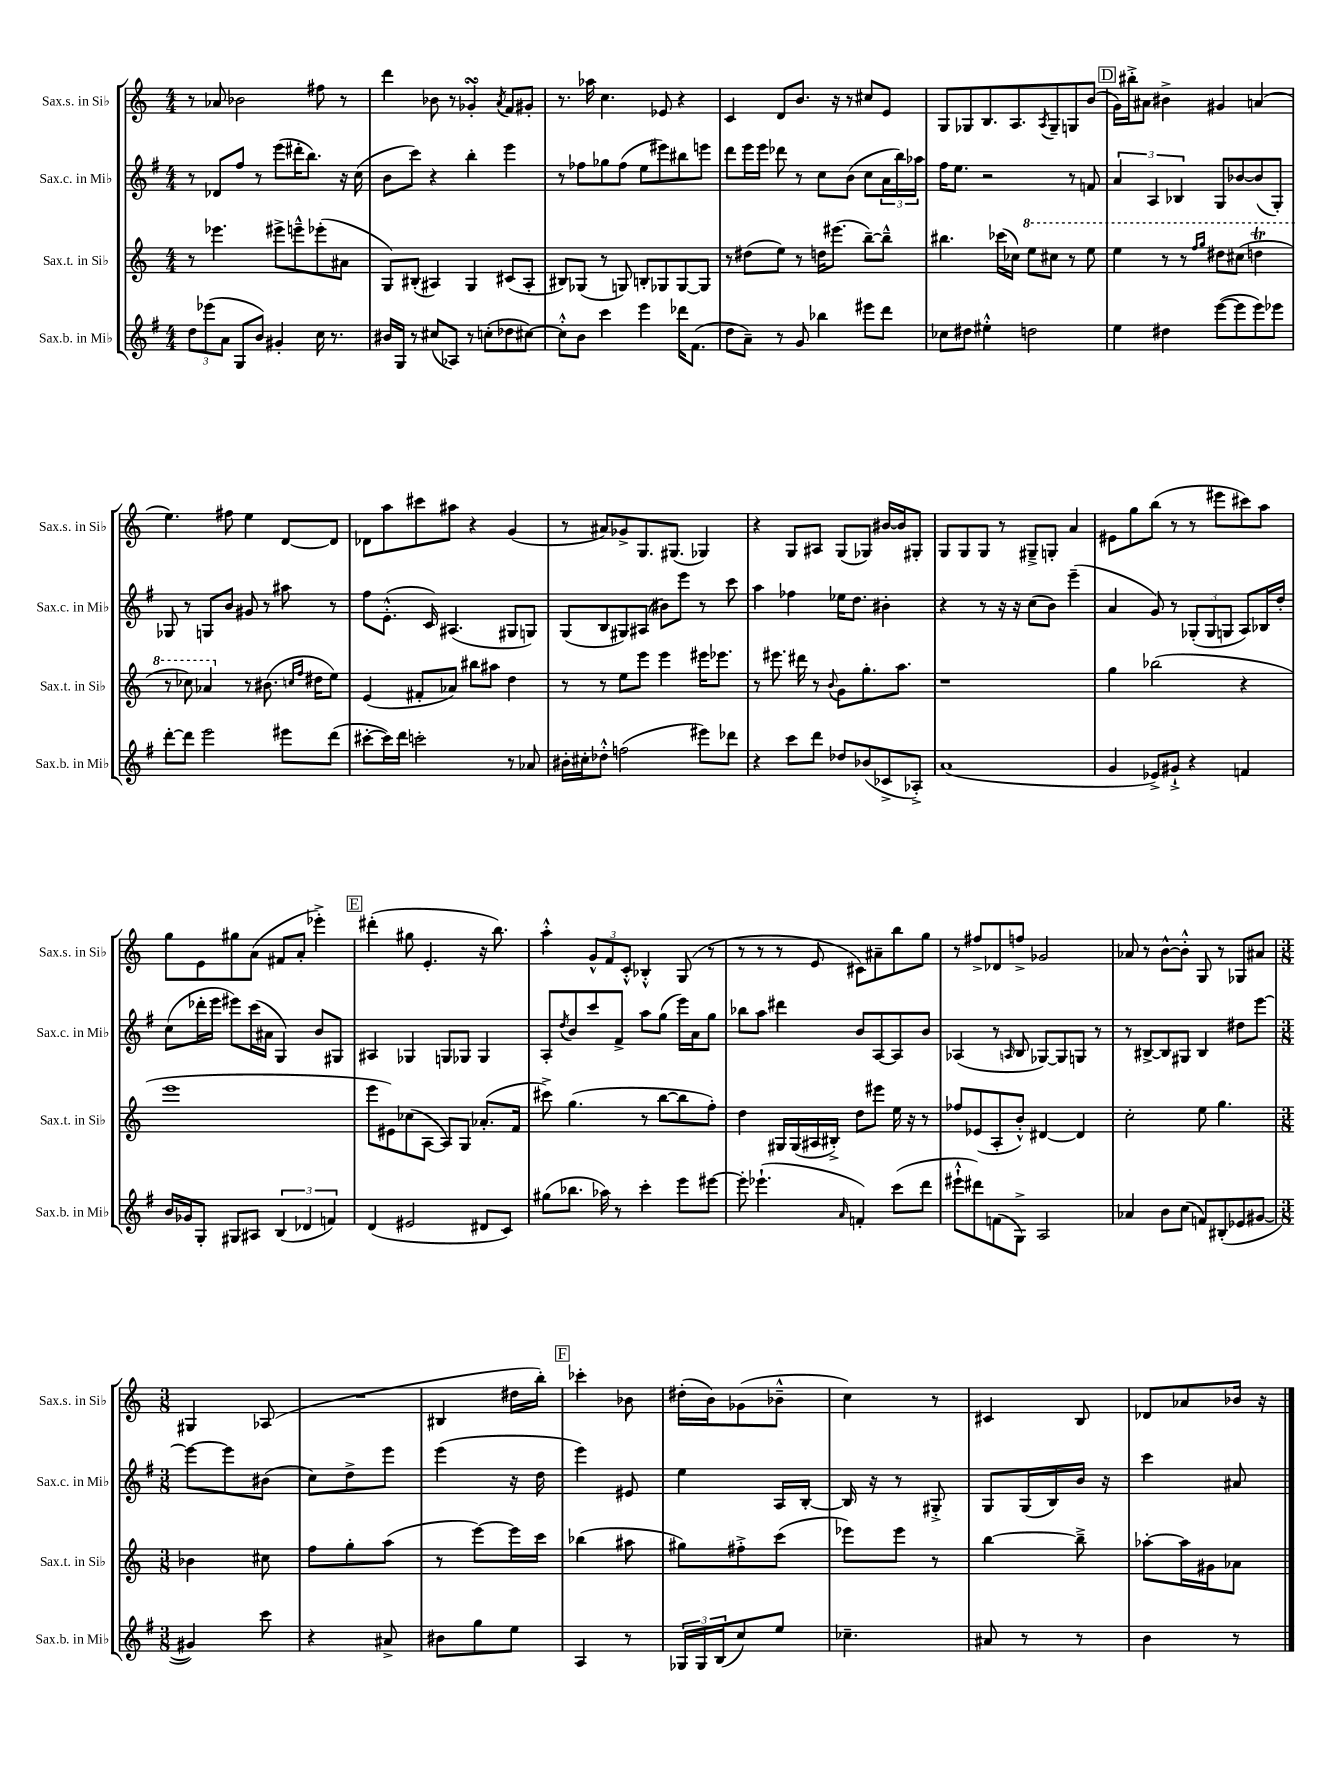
<<
\new StaffGroup <<
\new Staff = "s0" \with { instrumentName = "Sax.s. in Sib" shortInstrumentName = "Sax.s. in Sib" } {
    \clef treble \key c \major \numericTimeSignature \time 4/4
    r8 aes'8 bes'2 fis''8 r8 |
    d'''4 bes'8 r8 ges'4-.\turn \acciaccatura { a'8 } f'8 gis'8-. |
    r8. aes''16 c''4. ees'8 r4 |
    c'4 d'8 b'8. r16 r8 cis''8 e'8 |
    g8 ges8 b8. a8. \acciaccatura { a8 } ges8-- g8 b'8( |
    \mark \markup { \box "D" } g'16) bis''16-.-> ais'8 bis'4-> gis'4 a'4( |
    e''4.) fis''8 e''4 d'8~ d'8 |
    des'8 a''8 cis'''8 ais''8 r4 g'4( |
    r8 ais'8) ges'8-> g8. gis8.( ges4) |
    r4 g8 ais8 g8( ges8) bis'16~ bis'16 gis8-. |
    g8 g8 g8 r8 gis8---> g8-. a'4 |
    eis'8 g''8 b''8( r8 r8 eis'''8 cis'''8) a''8 |
    g''8 e'8 gis''8 a'8( fis'8 a'8-. ees'''4-.->) |
    \mark \markup { \box "E" } dis'''4-.( gis''8 e'4.-. r16 b''8.) |
    a''4-.-^ \tuplet 3/2 { g'8-^ f'8 c'8-.-^ } bes4-.-^ g8( r8 |
    r8 r8 r8 e'8 cis'8) ais'8-- b''8 g''8 |
    r8 fis''8-> des'8 f''8-> ges'2 |
    aes'8 r8 b'8~-^ b'8-.-^ g8 r8 ges8 ais'8 |
    \numericTimeSignature \time 3/8 gis4 aes8( |
    R4. |
    bis4 dis''16 b''16-.) |
    \mark \markup { \box "F" } ces'''4-. bes'8 |
    dis''16-.( b'16) ges'8( bes'8---^ |
    c''4) r8 |
    cis'4 b8 |
    des'8 aes'8 bes'16 r16 \bar "|." |
}
\new Staff = "s1" \with { instrumentName = "Sax.c. in Mib" shortInstrumentName = "Sax.c. in Mib" } {
    \clef treble \key g \major \numericTimeSignature \time 4/4
    r8 des'8 fis''8 r8 e'''8( dis'''16-. b''8.) r16 c''16( |
    b'8 c'''8) r4 b''4-. e'''4 |
    r8 fes''8 ges''8 fes''8( e''8 eis'''8) bis''8 e'''8 |
    d'''8 e'''16 e'''16 des'''8 r8 c''8 b'8( c''8 \tuplet 3/2 { a'16 b''16) aes''16 } |
    fis''16 e''8. r2 r8 f'8 |
    \mark \markup { \box "D" } \tuplet 3/2 { a'4 a4 bes4 } g8 bes'8~ bes'8( g8-.) |
    ges8 r8 g8 b'8 gis'8 r8 ais''8 r8 |
    fis''8 e'8.-.-^( c'16) ais4.( gis8 g8) |
    g8( b8 gis8) ais8( bis'8) e'''8 r8 c'''8 |
    a''4 fes''4 ees''16 d''8. bis'4-. |
    r4 r8 r16 r16 c''8( b'8) e'''4--( |
    a'4 g'8) r8 \tuplet 3/2 { ges8-.( ges8 g8 } a8) bes16 d''16-. |
    c''8( des'''16-. e'''16 eis'''8) c'''16( ais'16 g4) b'8 gis8 |
    \mark \markup { \box "E" } ais4 ges4 g8 ges8 ges4 |
    a8-. \acciaccatura { d''8 } b'8 c'''8 fis'8-> a''8 g''8( e'''16) a'16 g''8 |
    bes''8 a''8 dis'''4 b'8 a8~ a8 b'8 |
    aes4( r8 \grace { a16 } b8 ges8~) ges8 g8 r8 |
    r8 bis8~-> bis8 gis8 bis4 dis''8 e'''8~ |
    \numericTimeSignature \time 3/8 e'''8~ e'''8 bis'8( |
    c''8) d''8-> e'''8 |
    e'''4( r16 d''16 |
    \mark \markup { \box "F" } e'''4) eis'8 |
    e''4 a16 b16~-. |
    b16 r16 r8 gis8-.-> |
    g8 g16( b16) b'16 r16 |
    c'''4 ais'8 \bar "|." |
}
\new Staff = "s2" \with { instrumentName = "Sax.t. in Sib" shortInstrumentName = "Sax.t. in Sib" } {
    \clef treble \key c \major \numericTimeSignature \time 4/4
    r8 ees'''4. eis'''8-> e'''8---^ ees'''8-.( ais'8 |
    g8) bis8-.( ais4) g4 cis'8( ais8-. |
    bis8) ges8( r8 g8) b8-. ges8 ges8~ ges8 |
    r8 dis''8( e''8) r8 d''16 eis'''8.( b''8~--) b''8---^ |
    bis''4. ces'''16( ces''16) \ottava #1 e'''8 cis'''8 r8 e'''8 |
    \mark \markup { \box "D" } e'''4 r8 r8 \grace { f'''16 g'''16 } dis'''8 cis'''8( d'''4\trill |
    r8 ces'''8) aes''4 \ottava #0 r8 bis'8.( \grace { c''!16 f''16 } dis''16 e''8) |
    e'4( fis'8-. aes'8) bis''8 ais''8 d''4 |
    r8 r8 e''8 e'''8 e'''4 eis'''16 ees'''8. |
    r8 eis'''8. dis'''16 r8 \appoggiatura { b'8 } g'8 g''8.-. a''8. |
    r1 |
    g''4 bes''2( r4 |
    e'''1 |
    \mark \markup { \box "E" } e'''8 eis'8) ces''8( a8~ a8) g8 aes'8.-.( f'16 |
    cis'''8->) g''4.( r8 b''8~ b''8 f''8-.) |
    d''4 gis16 gis16( ais16 bis16-.->) d''8 eis'''8 e''16 r16 r8 |
    fes''8 ees'8( a8-. b'8-.-^) dis'4~ dis'4 |
    c''2-. e''8 g''4. |
    \numericTimeSignature \time 3/8 bes'4 cis''8 |
    f''8 g''8-. a''8( |
    r8 e'''8~) e'''16 c'''16 |
    \mark \markup { \box "F" } bes''4( ais''8 |
    gis''8) fis''8-.-> c'''8( |
    ees'''8) ees'''8 r8 |
    b''4~ b''8---> |
    aes''8~-. aes''16 gis'16 aes'8 \bar "|." |
}
\new Staff = "s3" \with { instrumentName = "Sax.b. in Mib" shortInstrumentName = "Sax.b. in Mib" } {
    \clef treble \key g \major \numericTimeSignature \time 4/4
    \tuplet 3/2 { d''8 ees'''8( a'8 } g8 b'8) gis'4-. c''16 r8. |
    bis'16 g16 r8 cis''8( aes8) r8 c''8-.( des''8 cis''8~) |
    cis''8-.-^ b'8 c'''4 e'''4 des'''16 fis'8.( |
    d''8 a'8--) r8 g'8 bes''4 eis'''8 d'''8 |
    ces''8 dis''8 eis''4-.-^ d''2 |
    \mark \markup { \box "D" } e''4 dis''4 e'''8~( e'''8 e'''8) ees'''8 |
    d'''8~-. d'''8 e'''2 eis'''8 d'''8( |
    cis'''8~-. cis'''16) d'''16 c'''2-. r8 aes'8 |
    bis'16-. cis''16-. des''8-.-^ f''2( eis'''8) des'''8 |
    r4 c'''8 d'''8 des''8 bes'8( ces'8-> aes8-.->) |
    a'1( |
    g'4 ees'8->) gis'8-!-> r4 f'4 |
    b'16 ges'16 g8-. gis8 ais8 \tuplet 3/2 { b4( des'4 f'4) } |
    \mark \markup { \box "E" } d'4( eis'2 dis'8 c'8) |
    gis''8( bes''8. aes''16) r8 c'''4-. e'''8 eis'''8~ |
    eis'''8-. ees'''4.-!( \grace { a'16 } f'4-.) c'''8( d'''8 |
    eis'''8-!-^ dis'''8) f'8( g8->) a2 |
    aes'4 b'8 c''8( f'8) bis8-.( ees'8 gis'8~ |
    \numericTimeSignature \time 3/8 gis'4) c'''8 |
    r4 ais'8-> |
    bis'8 g''8 e''8 |
    \mark \markup { \box "F" } a4 r8 |
    \tuplet 3/2 { ges16 ges16 b16( } c''8) e''8 |
    ces''4.-- |
    ais'8 r8 r8 |
    b'4 r8 \bar "|." |
}
>>
>>
\layout { \context { \Score \remove "Bar_number_engraver" } }
